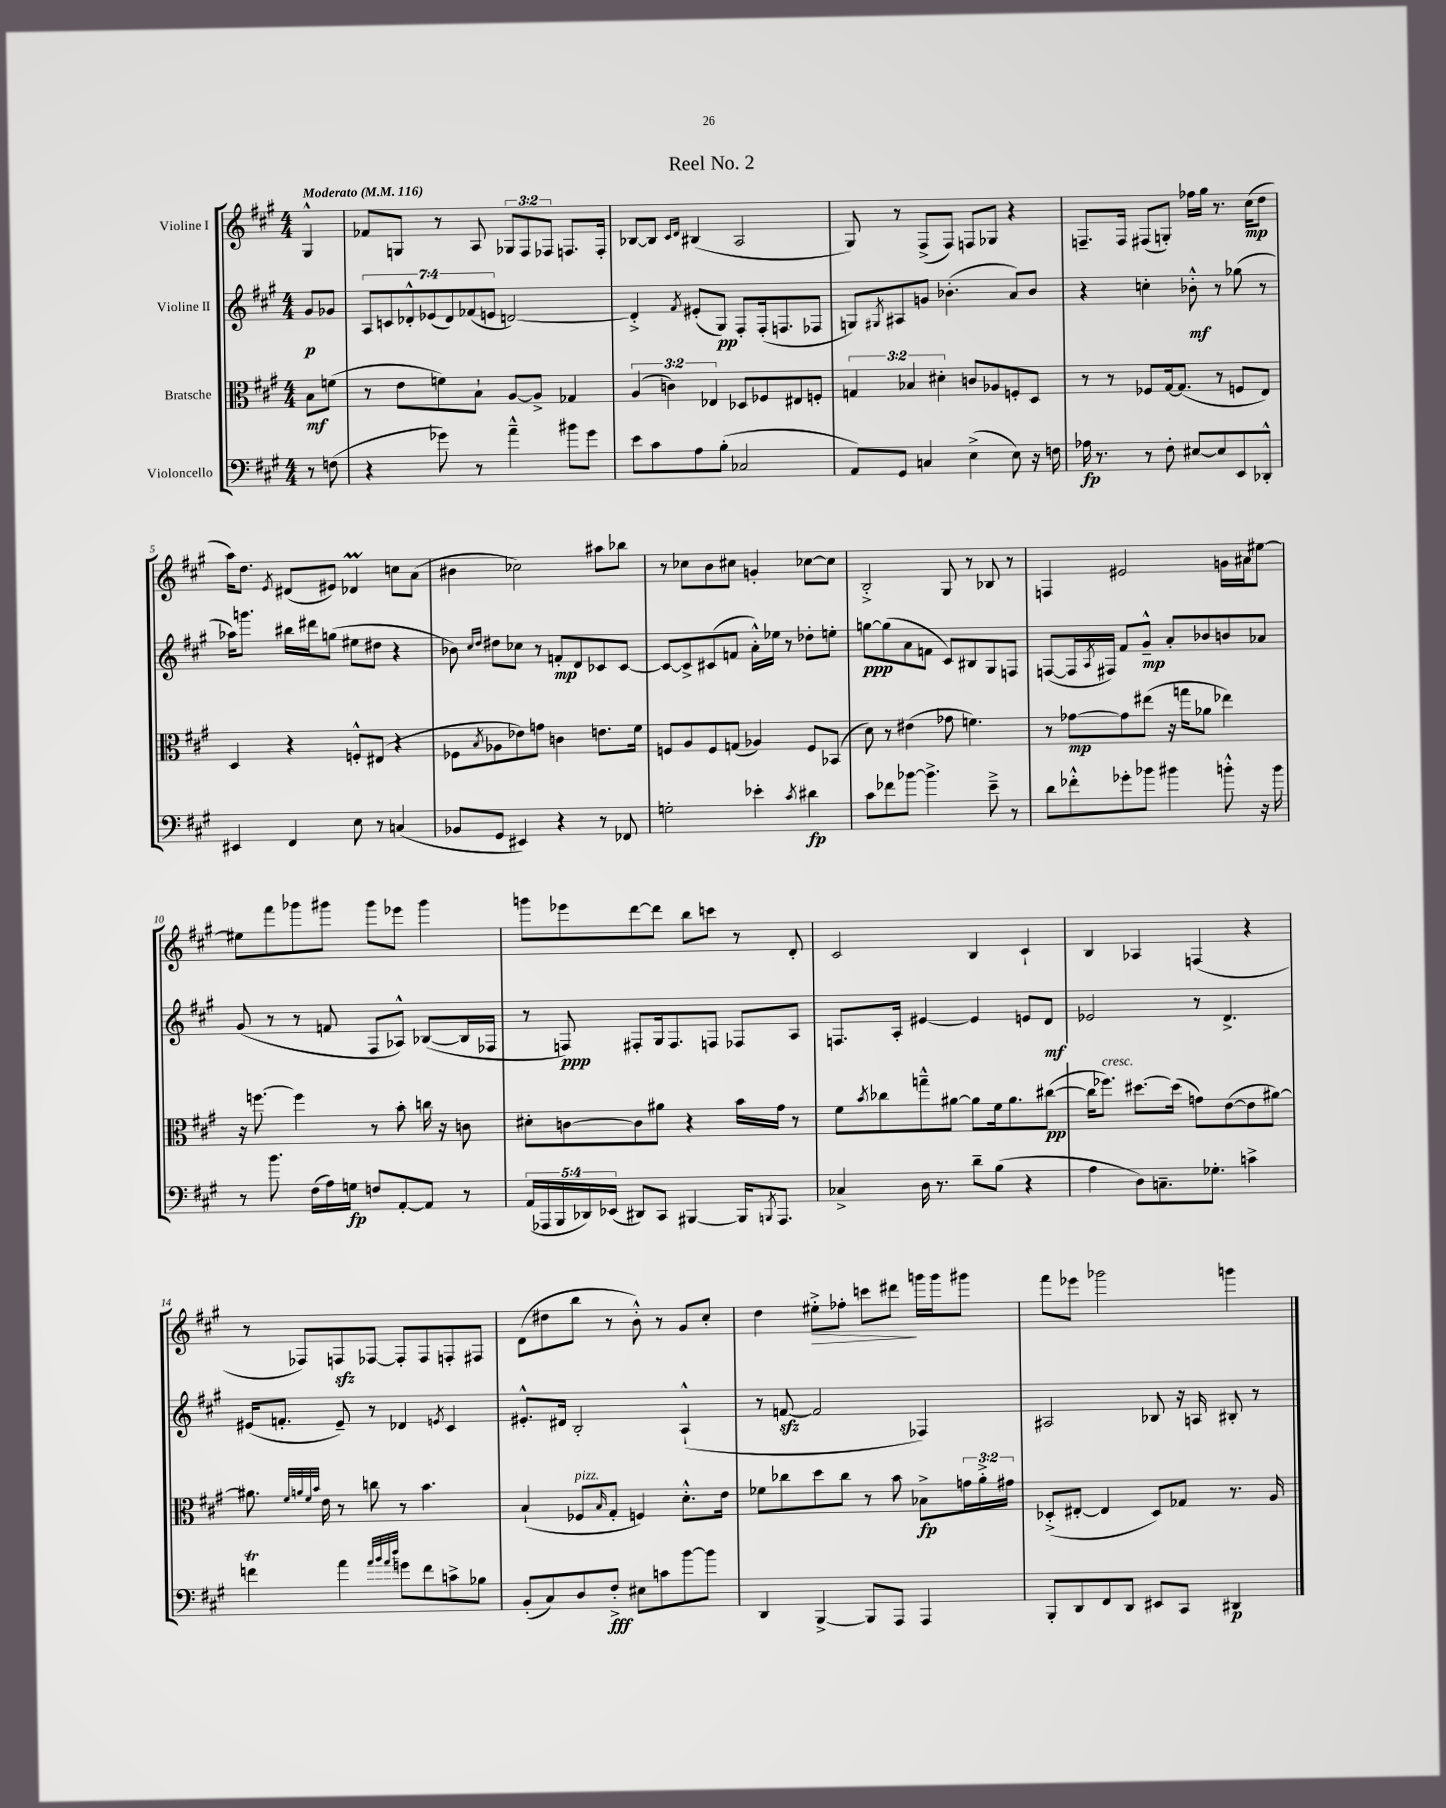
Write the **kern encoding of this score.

**kern	**kern	**kern	**kern
*staff4	*staff3	*staff2	*staff1
*clefF4	*clefC3	*clefG2	*clefG2
*k[f#c#g#]	*k[f#c#g#]	*k[f#c#g#]	*k[f#c#g#]
*M4/4	*M4/4	*M4/4	*M4/4
*MM116	*MM116	*MM116	*MM116
8r	8B	8g#	4G#^^
(8F	(8f	8g-	.
=	=	=	=
4r	8r	14A	8f-
.	.	14c	.
.	8e	.	8G
.	.	14d-'^^	.
.	.	(14e-	.
8g-)	8f)	.	8r
.	.	14d-)	.
.	.	(14f-	.
8r	8B`	.	8A
.	.	14e	.
4a~^^	[8A	[2d)	12G-
.	.	.	12F#
.	8A^]	.	.
.	.	.	12F-
8b#	4G-	.	8.F
8g-	.	.	.
.	.	.	16F'
=	=	=	=
8e	(6A	4d'^]	[8B-
8c#	.	.	8B-]
.	6c)	.	.
.	.	.	16qqc#
.	.	8qf#	16qqd
8A	.	(8e#'	(4B#
.	6E-	.	.
(8B'	.	8G#)	.
2C-	8D-	8F#'	2A
.	8F-	(16F#'	.
.	.	8.F	.
.	8E#	.	.
.	8F'	8F-	.
=	=	=	=
8AA)	6G	8G)	8G#)
.	.	8qG#	.
8GG#	.	8A#	8r
.	6B-	.	.
4C	.	8g	(8F#^
.	6d#'	.	.
.	.	(4.b-'	8F#)
(4E^	8c	.	8F
.	8A-	.	8G-
8E)	8F'	8a)	4r
16r	8D	8b-	.
16F	.	.	.
=	=	=	=
16A-	8r	4r	8.F~
8.r	.	.	.
.	8r	.	.
.	.	.	16F
8r	8F-	4cc'	(8F#
8F#'	[16G#	.	8G')
.	(8.G#]	.	.
[8E#	.	8b-'^^	16ff-
.	.	.	16gg#
8E#]	8r	8r	8.r
8EE	8F	(8gg-	.
.	.	.	(16cc#
8DD-'^^	8E)	8r	8dd
=	=	=	=
4EE#	4D	16aa-)	16aa)
.	.	8.ggg	8.dd
.	.	.	8qe
4FF#	4r	16bb#	(8d#
.	.	16ddd#	.
.	.	(8gg	8e#)
8E	8F'^^	8ee#	4d-
8r	(8E#	8dd#	.
(4C	4r	4r	8cc
.	.	.	(8a
=	=	=	=
8BB-	8F-	8b-)	4b#
.	.	16qqcc#	.
.	8qB	16qqdd	.
8GG#	8A-	8dd#	.
4EE#)	8e-)	8cc-	2cc-)
.	8g	8r	.
4r	4c	8f'	.
.	.	8d	.
8r	8.e	8c-	8aa#
8FF-	.	[8c-	8bb-
.	16f#	.	.
=	=	=	=
2G'	8F	8c-_	8r
.	8A	8c-^]	8cc-
.	8F	(8c#	8b
.	(8G	8f	8cc#
4e-'	4A-)	16a'^^)	4g'
.	.	16ee-	.
.	.	8r	.
8qc#	.	.	.
4d#	8F	8dd-'	[8cc-
.	(8BB-	8ee'	8cc-]
=	=	=	=
8c#	8d)	[8gg	2B'^
8f-	8r	(8gg]	.
[8b-	(4e#	8a	.
4.b-^]	.	8f	.
.	8g-	8c#)	8G#
.	4.f)	8B#	8r
8e~^	.	8G#	8B-
8r	.	8F	8r
=	=	=	=
8d	8r	([8F	4F
8f-'^^	[8g-	16F]	.
.	.	8qA	.
.	.	16F#)	.
8g-'	8g-]	8f#	2e#
8b-	(8ee#	8g#~^^	.
4b#	16r	8a'	.
.	16gg	.	.
.	8a-	8b-	.
8b'^^	4ee-)	8b	16g
.	.	.	16a#
16r	.	8a-	[8ee#
16b	.	.	.
=	=	=	=
8r	16r	(8g#	8ee#]
.	[8.ff	.	.
8.b	.	8r	8fff#
.	4ff]	8r	8ggg-
(16F#	.	.	.
16A)	.	8f	8ggg#
16G	.	.	.
8F	8r	8F#	8ggg#
[8AA'	8b'	8A-^^)	8eee-
8AA]	16cc	([8B-	4ggg#
.	16r	.	.
8r	8c	16B-]	.
.	.	16F-	.
=	=	=	=
(20AA	8d#'	8r	8ggg
20AAA-	.	.	.
20BBB	.	.	.
.	[8c	8F)	8eee-
20DD-)	.	.	.
(20EE-	.	.	.
8DD#)	8c]	8F#'	[8ddd
8CC#	8a#	16G#	8ddd]
.	.	8.F#	.
[4BBB#	4r	.	8bb
.	.	8F	8ccc
16BBB#]	16b	8F-	8r
8qBBB	.	.	.
8.AAA-	16g#	.	.
.	8r	8A	8d'
=	=	=	=
4C-^	8f#	8.F	2c#
.	8qb	.	.
.	8cc-	.	.
.	.	16A'	.
16D	8gg~^^	[4e#	.
8.r	.	.	.
.	[8a#	.	.
8d~	8a#]	4e#]	4B
(8B	16f#	.	.
.	8.a#	.	.
4r	.	8e	4c#`
.	([8cc#	8d	.
=	=	=	=
4A	16cc#]	2e-	4B
.	8.ff-)	.	.
8D)	[8.dd#	.	4A-
8.C~	.	.	.
.	(16dd#]	.	.
.	8g)	8r	(4F
8.G-'	.	.	.
.	([8e	4.d^	.
4c^	8e]	.	4r
.	[8a#)	.	.
=	=	=	=
4f	8.a#]	(16e#	8r
.	.	8.f'	.
.	.	.	8F-)
.	32qqf#	.	.
.	32qqa	.	.
.	32qqf#	.	.
.	32qqb	.	.
.	16e	.	.
4a	8r	8e#~)	8F
.	8cc	8r	[8F-
32qqa	.	.	.
32qqb	.	.	.
32qqa	.	.	.
32qqdd	.	.	.
8g	8r	4d-	8F-']
8f	4.b	.	8F-
.	.	8qe	.
8c^	.	4c#	8F'
8B-	.	.	8F#
=	=	=	=
(8BB'	(4B`	8.e#'^^	(8d
8C#)	.	.	8dd#
.	.	16d#	.
8D	8F-	2B'	8bb
.	16qqB	.	.
8F#'^	8G#'	.	8r
8E#	4F)	.	8b'^^)
8c	.	.	8r
[8b	8.d'^^	(4A`^^	8g#
8b]	.	.	8cc#'
.	16e	.	.
=	=	=	=
4DD	8f-	8r	4dd
.	8cc-	[8f	.
[4BBB^	8dd	2f]	8ee#'^
.	8cc-	.	8ff-'
8BBB]	8r	.	8ccc
8AAA	8b	.	8ddd#
4AAA	8B-^	4F-)	16ggg
.	.	.	16ggg
.	24g	.	8ggg#
.	24a'^	.	.
.	24g#	.	.
=	=	=	=
8BBB'	(8D-'^	2A#	8fff#
8DD	[8E#'	.	8eee-
8FF#	4E#]	.	2ggg-
8DD	.	.	.
8EE#	8D-)	8B-	.
8CC#	8G-	16r	.
.	.	16A	.
4DD#	8.r	8B#'	4ggg
.	.	8r	.
.	16A	.	.
==	==	==	==
*-	*-	*-	*-
